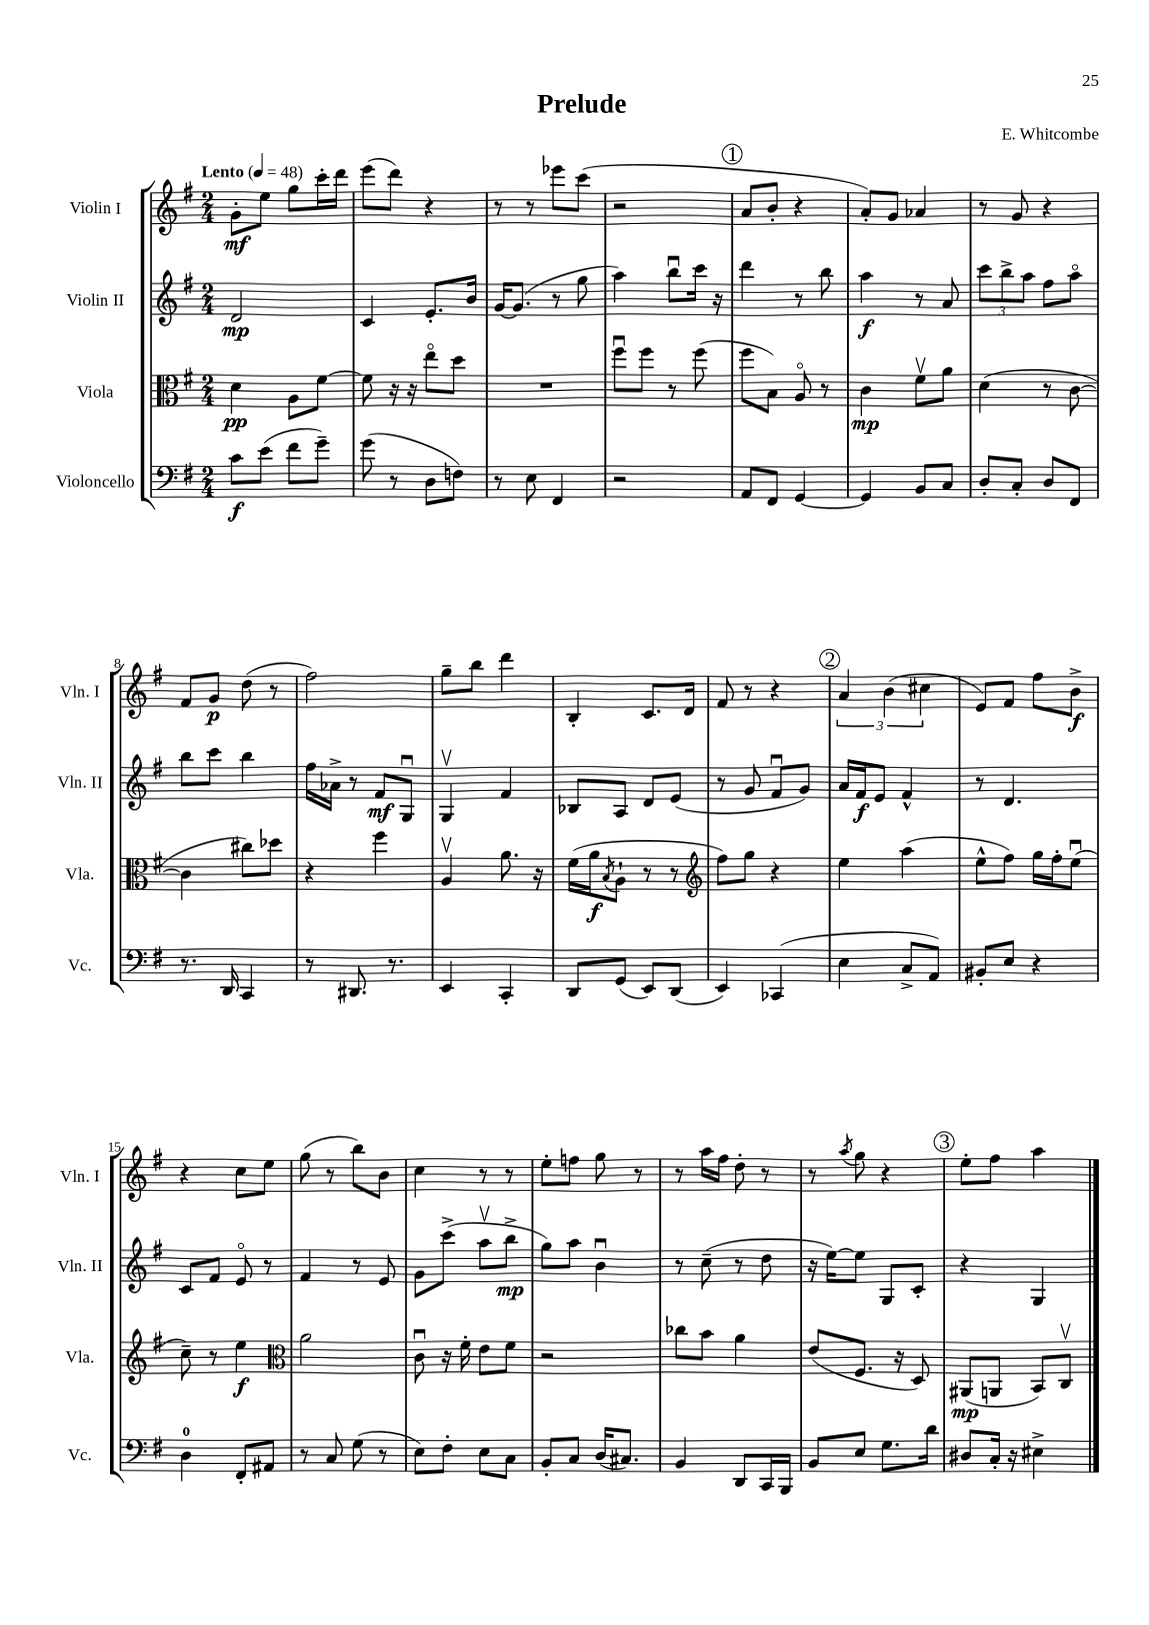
\header { title = "Prelude" composer = "E. Whitcombe" }
<<
\new StaffGroup <<
\new Staff = "s0" \with { instrumentName = "Violin I" shortInstrumentName = "Vln. I" } {
    \clef treble \key g \major \numericTimeSignature \time 2/4 \tempo "Lento" 4 = 48
    g'8-.\mf e''8 g''8 c'''16-. d'''16 |
    e'''8( d'''8) r4 |
    r8 r8 ees'''8 c'''8( |
    r2 |
    \mark \markup { \circle "1" } a'8 b'8-. r4 |
    a'8-.) g'8 aes'4 |
    r8 g'8 r4 |
    fis'8 g'8\p d''8( r8 |
    fis''2) |
    g''8-- b''8 d'''4 |
    b4-. c'8. d'16 |
    fis'8 r8 r4 |
    \mark \markup { \circle "2" } \tuplet 3/2 { a'4 b'4( cis''4 } |
    e'8) fis'8 fis''8 b'8->\f |
    r4 c''8 e''8 |
    g''8( r8 b''8) b'8 |
    c''4 r8 r8 |
    e''8-. f''8 g''8 r8 |
    r8 a''16 fis''16 d''8-. r8 |
    r8 \acciaccatura { a''8 } g''8 r4 |
    \mark \markup { \circle "3" } e''8-. fis''8 a''4 \bar "|." |
}
\new Staff = "s1" \with { instrumentName = "Violin II" shortInstrumentName = "Vln. II" } {
    \clef treble \key g \major \numericTimeSignature \time 2/4
    d'2\mp |
    c'4 e'8.-. b'16 |
    g'16~ g'8.( r8 g''8 |
    a''4) b''8\downbow c'''16 r16 |
    \mark \markup { \circle "1" } d'''4 r8 b''8 |
    a''4\f r8 a'8 |
    \tuplet 3/2 { c'''8 b''8-> a''8 } fis''8 a''8\flageolet |
    b''8 c'''8 b''4 |
    fis''16 aes'16-> r8 fis'8\mf g8\downbow |
    g4\upbow fis'4 |
    bes8 a8 d'8 e'8( |
    r8 g'8 fis'8\downbow g'8) |
    \mark \markup { \circle "2" } a'16 fis'16\f e'8 fis'4-^ |
    r8 d'4. |
    c'8 fis'8 e'8\flageolet r8 |
    fis'4 r8 e'8 |
    g'8 c'''8->( a''8\upbow b''8->\mp |
    g''8) a''8 b'4\downbow |
    r8 c''8--( r8 d''8 |
    r16 e''16~) e''8 g8 c'8-. |
    \mark \markup { \circle "3" } r4 g4 \bar "|." |
}
\new Staff = "s2" \with { instrumentName = "Viola" shortInstrumentName = "Vla." } {
    \clef alto \key g \major \numericTimeSignature \time 2/4
    d'4\pp a8 fis'8~ |
    fis'8 r16 r16 e''8\flageolet d''8 |
    R2 |
    fis''8\downbow fis''8 r8 fis''8( |
    \mark \markup { \circle "1" } fis''8 b8) a8\flageolet r8 |
    c'4\mp fis'8\upbow a'8 |
    d'4( r8 c'8~ |
    c'4 cis''8) des''8 |
    r4 fis''4 |
    a4\upbow a'8. r16 |
    fis'16( a'16\f \acciaccatura { b8 } a8-! r8 r8 |
    \clef treble fis''8) g''8 r4 |
    \mark \markup { \circle "2" } e''4 a''4( |
    e''8-^ fis''8) g''16 fis''16-. e''8\downbow( |
    c''8--) r8 e''4\f |
    \clef alto a'2 |
    c'8\downbow r16 fis'16-. e'8 fis'8 |
    r2 |
    ces''8 b'8 a'4 |
    e'8( fis8. r16 d8) |
    \mark \markup { \circle "3" } ais,8\mp( a,8 b,8) c8\upbow \bar "|." |
}
\new Staff = "s3" \with { instrumentName = "Violoncello" shortInstrumentName = "Vc." } {
    \clef bass \key g \major \numericTimeSignature \time 2/4
    c'8\f e'8( fis'8 g'8--) |
    g'8( r8 d8 f8) |
    r8 e8 fis,4 |
    r2 |
    \mark \markup { \circle "1" } a,8 fis,8 g,4~ |
    g,4 b,8 c8 |
    d8-. c8-. d8 fis,8 |
    r8. d,16 c,4 |
    r8 dis,8. r8. |
    e,4 c,4-. |
    d,8 g,8( e,8) d,8( |
    e,4) ces,4( |
    \mark \markup { \circle "2" } e4 c8-> a,8) |
    bis,8-. e8 r4 |
    d4-0 fis,8-. ais,8 |
    r8 c8 g8( r8 |
    e8) fis8-. e8 c8 |
    b,8-. c8 d16( cis8.) |
    b,4 d,8 c,16 b,,16 |
    b,8 e8 g8. d'16 |
    \mark \markup { \circle "3" } dis8 c16-. r16 eis4-> \bar "|." |
}
>>
>>
